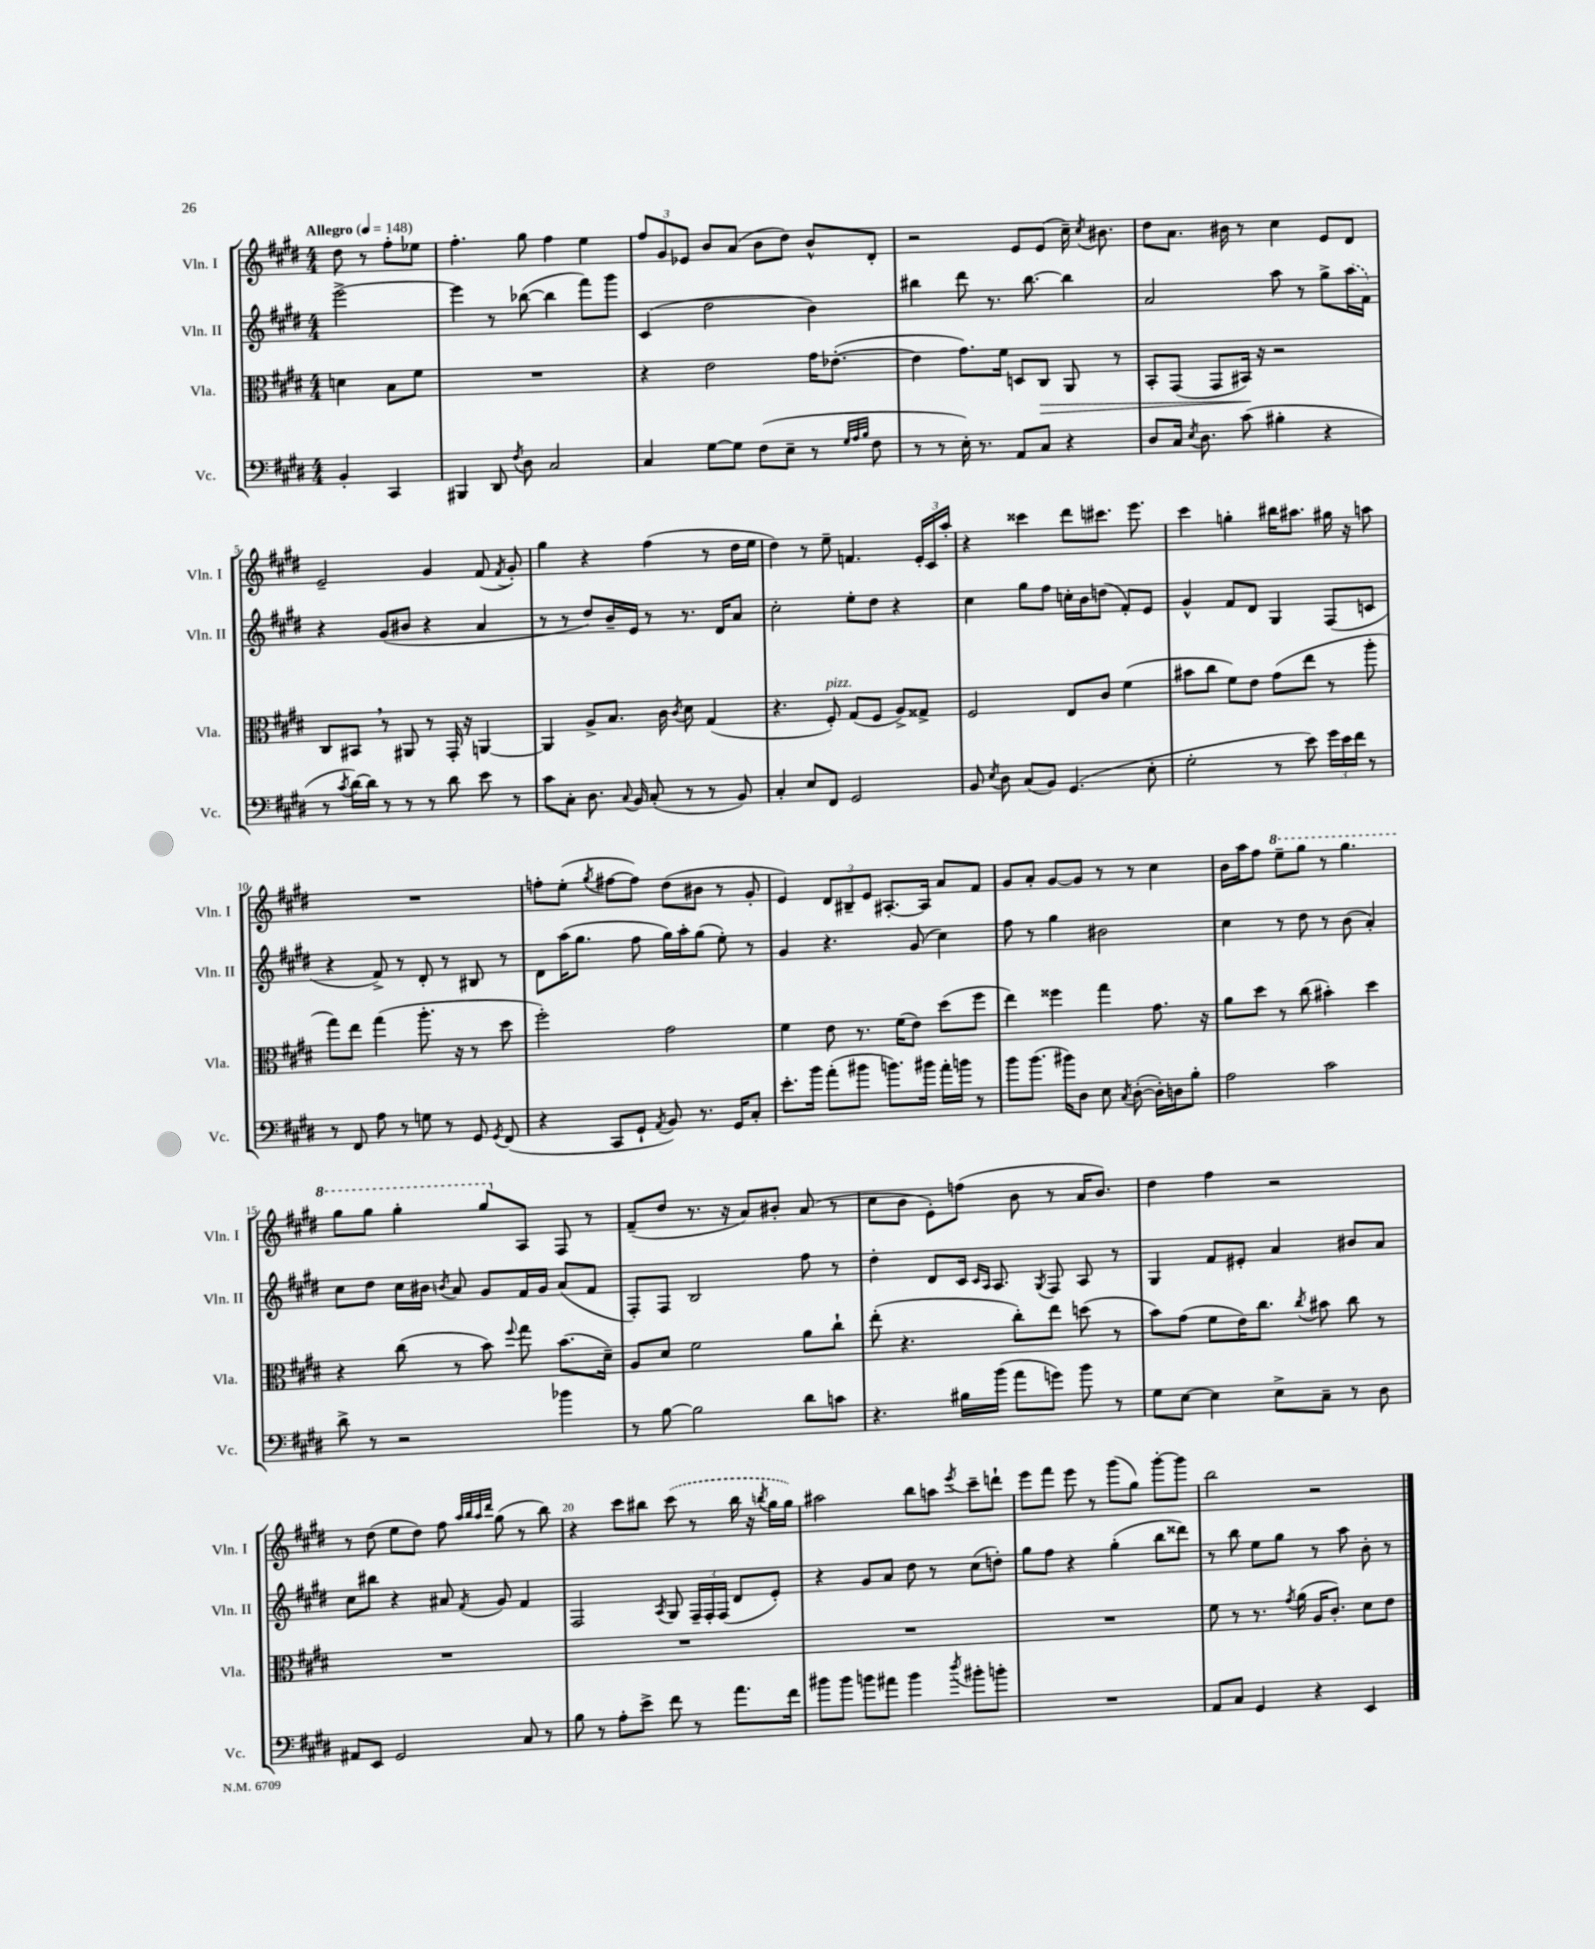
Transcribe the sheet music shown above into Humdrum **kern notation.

**kern	**kern	**dynam	**kern	**kern
*part4	*part3	*part3	*part2	*part1
*staff4	*staff3	*staff3	*staff2	*staff1
*I"Vc.	*I"Vla.	*	*I"Vln. II	*I"Vln. I
*I'Vc.	*I'Vla.	*	*I'Vln. II	*I'Vln. I
*clefF4	*clefC3	*	*clefG2	*clefG2
*k[f#c#g#d#]	*k[f#c#g#d#]	*	*k[f#c#g#d#]	*k[f#c#g#d#]
*M4/4	*M4/4	*	*M4/4	*M4/4
*MM148	*MM148	*	*MM148	*MM148
=	=	=	=	=
!	!	!	!	!LO:TX:a:B:t=Allegro
4BB'/	4dn\	.	[2eee^\	8dd#\
.	.	.	.	8r
4CC#/	8B\L	.	.	8ff#'\L
.	8f#\J	.	.	8ee-X\J
=1	=1	=1	=1	=1
4BBB#X/	1r	.	4eee\]	4.ff#'\
8DD#/	.	.	8r	.
8qF#/	.	.	.	.
8D#\	.	.	([8bb-X\	8gg#\
2C#/	.	.	4bb-\]	4ff#\
.	.	.	8fff#\L)	4ee\
.	.	.	8ggg#\J	.
=2	=2	=2	=2	=2
4C#/	4r	.	(4c#/	12ff#/L
.	.	.	.	12g#/
.	.	.	.	12e-X/J
[8G#\L	2e\	.	2dd#\	8b/L
8G#\J]	.	.	.	(8a/J
(8F#\L	.	.	.	8b\L
8E~\J	.	.	.	8dd#\J)
8r	16g#\KL	.	4b\)	8b^^/L
.	([8.e-X'\J	.	.	.
32qqG#/LLL	.	.	.	.
32qqA/	.	.	.	.
32qqB/JJJ	.	.	.	.
8F#\	.	.	.	8d#'/J
=3	=3	=3	=3	=3
8r	4e-\]	.	4bb#X\	2r
8r	.	.	.	.
16E'\)	8.g#\L)	.	8ddd#\	.
8.r	.	.	.	.
.	.	.	8.r	.
.	16f#\Jk	.	.	.
8AA/L	8Dn/L	.	.	8e/L
.	.	.	[8.bb#\	.
!	!	!LO:HP:b	!	!
8C#/J	8C#/J	>	.	(8e/J
4r	8AA/	.	4bb#\]	16cc#~\)
.	.	.	.	8qcc#/
.	.	.	.	8.b#X\
.	8r	.	.	.
=4	=4	=4	=4	=4
8D#/L	8BB'/L	.	2a/	8dd#\L
16C#/Jk	(8GG#/J	.	.	8.a\J
8qE/	.	.	.	.
8.D#\	.	.	.	.
.	8GG#/L	.	.	.
.	.	.	.	16b#X\
(8c#\	16BB#X/Jk)	.	.	8r
.	16r	]	.	.
4B#X'\	2r	.	8aa\	4cc#\
.	.	.	8r	.
4r	.	.	8gg#^\L	8e/L
.	.	.	(16aa\L	8d#/J
.	.	.	16f#\JJ)	.
!!LO:LB:g=z
=5	=5	=5	=5	=5
8r	8C#/L	.	4r	2e~/
8qc#/	.	.	.	.
[16d#\LL)	8BB#X,/J	.	.	.
16d#\JJ]	.	.	.	.
8r	8r	.	(8g#/L	.
8r	8AA#X/	.	8b#X/J	.
8r	8r	.	4r	4g#/
8d#\	16GG#'/	.	.	.
.	16r	.	.	.
8e\	[4AAn/	.	4a/	(8f#/
.	.	.	.	8qf#/
8r	.	.	.	8g#'/)
=6	=6	=6	=6	=6
8c#\L	4AA/]	.	8r	4gg#\
8C#'\J	.	.	8r	.
8.D#\	8A^/L	.	8dd#/L)	4r
.	8.B/J	.	16b~/L	.
8qqC#/	.	.	.	.
16BB/	.	.	16e/JJ	.
(8C#'/	.	.	8r	(4ff#\
.	16c#\	.	.	.
.	8qc#/	.	.	.
8r	8d#\	.	8.r	.
8r	(4G#/	.	.	8r
.	.	.	16d#/KL	.
8BB/)	.	.	8a/J	16dd#\LL
.	.	.	.	16ee\JJ
=7	=7	=7	=7	=7
4C#'/	4.r	.	2cc#'\	4dd#\)
8E/L	.	.	.	8r
!	!LO:TX:a:i:t=pizz.	!	!	!
8FF#/J	8F#'/)	.	.	8ee~\
2GG#/	(8G#/L	.	8ee'\L	4.fn/
.	8F#/J	.	8dd#\J	.
.	8A^/L)	.	4r	.
.	8G##X^/J	.	.	24e'/LL
.	.	.	.	24c#/
.	.	.	.	24aa'/JJ
=8	=8	=8	=8	=8
8BB/	2F#/	.	4cc#\	4r
8qE/	.	.	.	.
8D#\	.	.	.	.
(8C#/L	.	.	8gg#\L	4ccc##X\
8BB/J)	.	.	8ff#\J	.
(4.GG#/	8E/L	.	16ccn'\LL	8ddd#\L
.	.	.	16b\J	.
.	8c#/J	.	(8ddn\J	8.ccc#X\J
.	(4f#\	.	8f#'/L)	.
.	.	.	.	8.eee\
8E'\	.	.	8e/J	.
=9	=9	=9	=9	=9
2G#'\	8b#X\L	.	4g#^^/	4ccc#\
.	8cc#\J	.	.	.
.	8f#\L)	.	8f#/L	4ggn'\
.	8e\J	.	8d#/J	.
8r	(8g#\L	.	4G#/	16bb#X\KL
.	.	.	.	8.aa#X\J
8e\)	8ee\J	.	.	.
24g#\LL	8r	.	(8F#/L	16gg#X\
24e\	.	.	.	.
.	.	.	.	16r
24f#\JJ	.	.	.	.
8r	8aa'\	.	8cn/J	8aan\
!!LO:LB:g=z
=10	=10	=10	=10	=10
8r	8gg#\L)	.	4r	1r
8FF#/	8ee\J	.	.	.
8A\	(4gg#\	.	8f#^/)	.
8r	.	.	8r	.
8Gn\	8.aa'\	.	8d#'/	.
8r	.	.	8r	.
.	16r	.	.	.
8GG#/	8r	.	8B#X/	.
8qGG#/	.	.	.	.
(8FF#/	8dd#\	.	8r	.
=11	=11	=11	=11	=11
4r	2ff#'\)	.	8d#\L	8ffn'\L
.	.	.	(16aa\K	(8ee'\J
.	.	.	8.gg#\J	.
.	.	.	.	8qgg#/
8CC#/L	.	.	.	[8ff#X\L
8GG#`/J	.	.	8ff#\	8ff#\J])
8qAA/	.	.	.	.
8BB/)	2g#\	.	16gg#\LL)	(8dd#\L
.	.	.	16aa'\J	.
8.r	.	.	(8gg#\J	8b#X\J
.	.	.	8ee'\)	8r
16GG#/KL	.	.	.	.
8C#'/J	.	.	8r	8g#'/
=12	=12	=12	=12	=12
8.e'\L	4f#\	.	4g#/	4e/)
16b\Jk	.	.	.	.
(8a'\L	8e\	.	4.r	12d#/L
.	.	.	.	12B#X~/
8b#X\J	8.r	.	.	.
.	.	.	.	12e/J
8.bn\L)	.	.	.	[8.A#X'/L
.	(16f#\KL	.	.	.
.	8e\J)	.	(8g#/	.
16b#X\Jk	.	.	.	16A#/Jk]
16a'\LL	(8dd#\L	.	4cc#\)	8a/L
16bn\JJ	.	.	.	.
8r	8ff#\J	.	.	8f#/J
=13	=13	=13	=13	=13
8b\L	4ee\)	.	8ff#\	8g#/L
(8.b\J	.	.	8r	8a'/J
.	4ff##X\	.	4gg#\	[8g#/L
16b#X\KL)	.	.	.	.
8D#\J	.	.	.	8g#/J]
8E\	4gg#\	.	2b#X\	8r
8qC#/	.	.	.	.
([8D#'\	.	.	.	8r
16D#'\LL])	8.g#\	.	.	4cc#\
16Dn\J	.	.	.	.
8B'\J	.	.	.	.
.	16r	.	.	.
=14	=14	=14	=14	=14
2A\	8a\L	.	4cc#\	16b\LL
.	.	.	.	16aa\J
.	8dd#\J	.	.	8ff#\J
*	*	*	*	*8va
.	8r	.	8r	8eee~\L
.	(8cc#\	.	8dd#\	8ggg#\J
2c#\	4b#X'\)	.	8r	8r
.	.	.	(8b\	4.ggg#\
.	4dd#\	.	4a'/)	.
!!LO:LB:g=z
=15	=15	=15	=15	=15
8d#^\	4r	.	8cc#\L	8ggg#\L
8r	.	.	8dd#\J	8ggg#\J
2r	(8cc#\	.	16cc#\LL	4ggg#'\
.	.	.	16b#X\JJ	.
.	.	.	8qbn/	.
.	8r	.	8a/	.
.	8b\)	.	8g#/L	8ggg#/L
.	8qqff#/	.	.	.
*	*	*	*	*X8va
.	8gg#\	.	16f#/L	8A/J
.	.	.	16g#/JJ	.
4b-X\	(8.b\L	.	(8a/L	8F#/
.	.	.	8f#/J	8r
.	16d#~\Jk)	.	.	.
=16	=16	=16	=16	=16
8r	8A/L	.	8F#'/L)	(8f#~/L
[8B\	8d#/J	.	8F#/J	8dd#/J
2B\]	2f#\	.	2B/	8.r
.	.	.	.	16r
.	.	.	.	8a/L)
.	.	.	.	8b#X'/J
8d#\L	8a\L	.	8ff#\	(8a/
8cn\J	8cc#`\J	.	8r	8r
=17	=17	=17	=17	=17
4.r	(8ee'\	.	4dd#'\	8cc#\L
.	4.r	.	.	8b\J
.	.	.	8d#/L	8e'\L)
16B#X\LL	.	.	16c#/Jk	(8ffn\J
.	.	.	16qqc#/LL	.
.	.	.	16qqA/JJ	.
(16b\JJ	.	.	8.A/	.
8a\L	8cc#'\L)	.	.	8b\
.	.	.	8qG#/	.
8gn\J)	8ee\J	.	8F#/	8r
8b\	(8ddn\	.	8A/	16a/KL
.	.	.	.	8.b/J)
8r	8r	.	8r	.
=18	=18	=18	=18	=18
8G#\L	8b\L)	.	4G#/	4dd#\
[8E\J	(8g#\J	.	.	.
4E\]	8f#\L	.	8f#/L	4ff#\
.	16e\K)	.	8e#X'/J	.
.	8.cc#\J	.	.	.
8E^\L	.	.	4a/	2r
.	8qcc#/	.	.	.
8C#~\J	8b#X\	.	.	.
8r	8cc#\	.	8b#X/L	.
8D#\	8r	.	8a/J	.
!!LO:LB:g=z
=19	=19	=19	=19	=19
8AA#X/L	1r	.	8cc#\L	8r
8EE/J	.	.	8bb#X\J	(8dd#\
2GG#/	.	.	4r	8ee\L
.	.	.	.	8dd#\J)
.	.	.	8a#X/	8ff#\
.	.	.	.	32qqaa/LLL
.	.	.	.	32qqbb/
.	.	.	.	32qqaa/
.	.	.	8qf#/	32qqddd#/JJJ
.	.	.	8g#/	(8gg#\
8C#/	.	.	4f#/	8r
8r	.	.	.	8bb\)
=20	=20	=20	=20	=20
8B\	1r	.	2F#/	4r
8r	.	.	.	.
8A'\L	.	.	.	8ccc#\L
8e^\J	.	.	.	8bb#X\J
.	.	.	8qA/	.
8f#\	.	.	8G#/	(8ccc#\
8r	.	.	24F#~/LL	8r
.	.	.	24F#'/	.
.	.	.	(24F#/JJ	.
8.a\L	.	.	8d#/L	16bb#\
.	.	.	.	16r
.	.	.	.	8qbbn/
.	.	.	8e'/J)	16gg#\LL
16f#\Jk	.	.	.	16gg#\JJ)
=21	=21	=21	=21	=21
8b#X\L	1r	.	4r	2aa#X\
8b#\J	.	.	.	.
8bn\L	.	.	8g#/L	.
8a#X\J	.	.	8a/J	.
4b\	.	.	8dd#\	8bb\L
.	.	.	8r	8aan\J
8qdd#/	.	.	.	8qeee/
8b#X'\L	.	.	(8cc#\L	8ccc#~\L
8bn'\J	.	.	8ddn'\J)	8dddn`\J
=22	=22	=22	=22	=22
1r	1r	.	8gg#\L	8eee\L
.	.	.	8ff#\J	8fff#\J
.	.	.	4r	8eee\
.	.	.	.	8r
.	.	.	(4gg#'\	(8ggg#\L
.	.	.	.	8gg#\J)
.	.	.	8bb\L	[8ggg#'\L
.	.	.	8ddd##X\J)	8ggg#\J]
=23	=23	=23	=23	=23
8AA/L	8f#\	.	8r	2bb\
8C#/J	8r	.	8bb\	.
4GG#/	8.r	.	8ee\L	.
.	.	.	8gg#\J	.
.	8qg#/	.	.	.
.	(16a\	.	.	.
4r	16A/KL	.	8r	2r
.	8.c#'/J)	.	.	.
.	.	.	8aa\	.
4EE/	8d#\L	.	8b'\	.
.	8e\J	.	8r	.
==	==	==	==	==
*-	*-	*-	*-	*-
